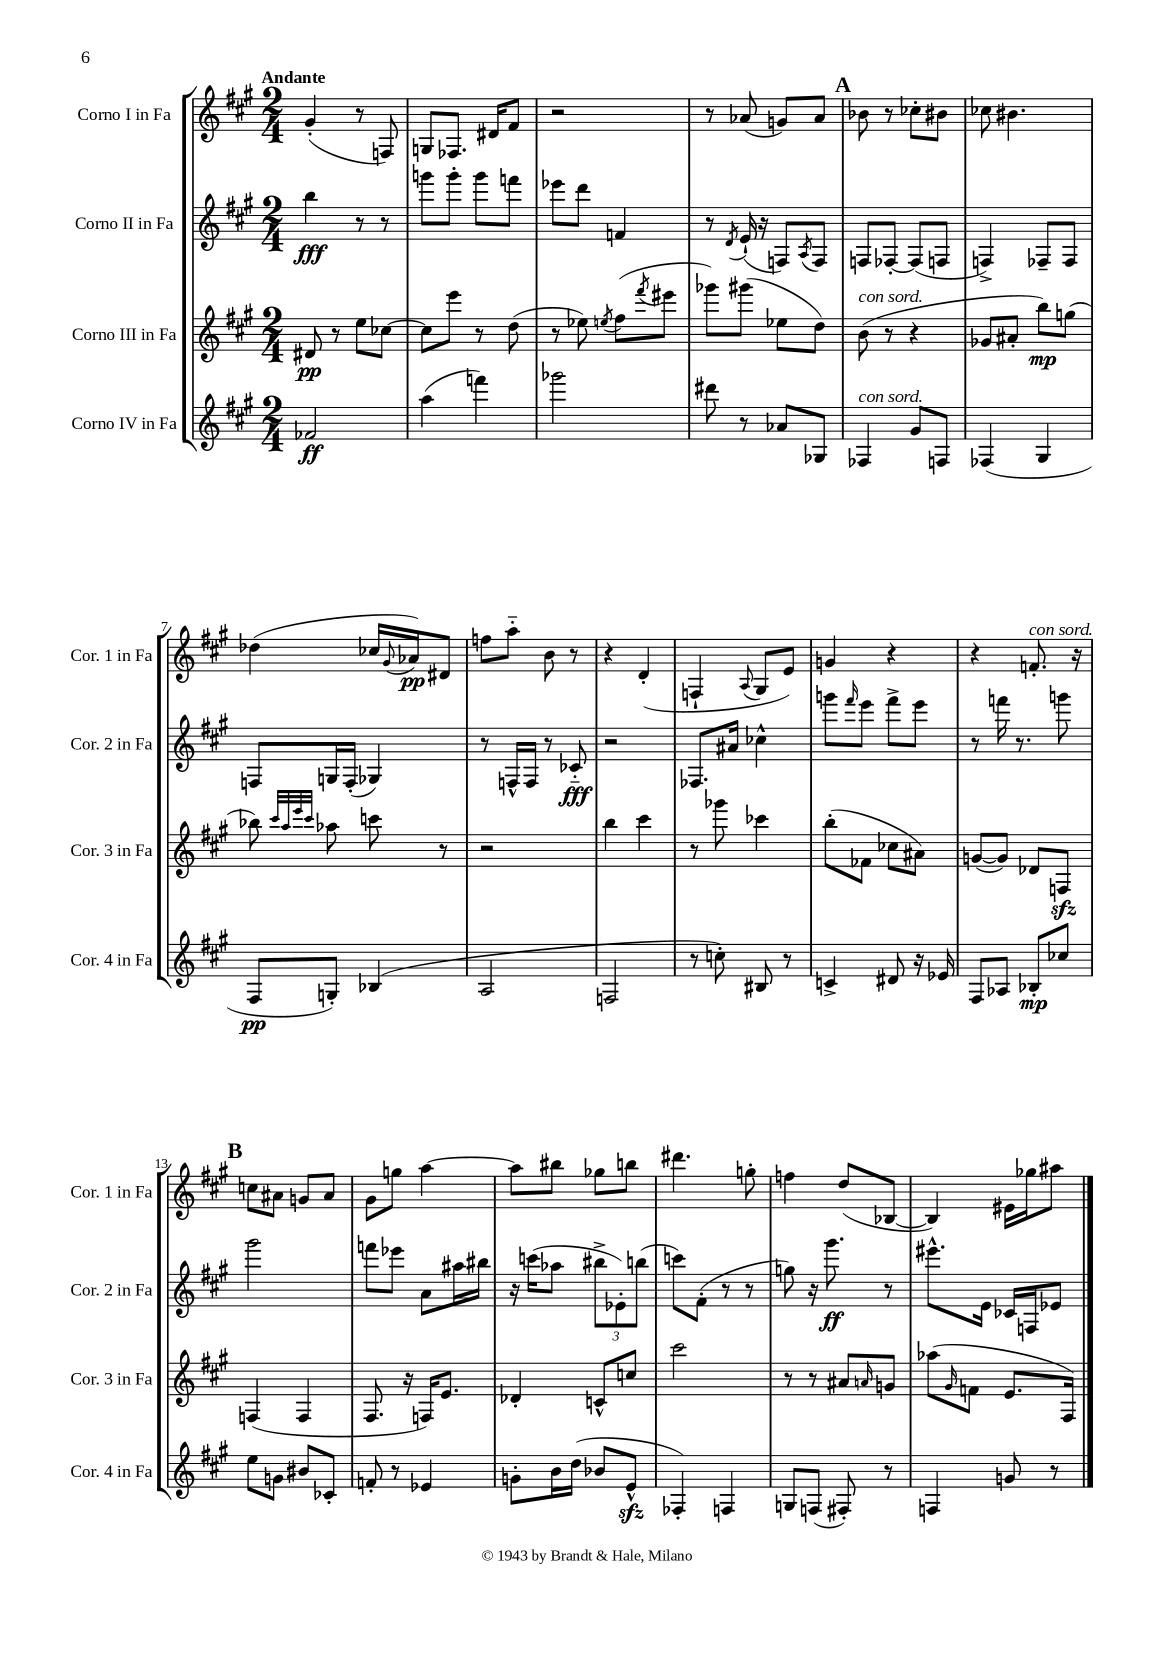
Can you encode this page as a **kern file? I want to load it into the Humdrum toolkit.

**kern	**kern	**kern	**kern
*staff4	*staff3	*staff2	*staff1
*clefG2	*clefG2	*clefG2	*clefG2
*k[f#c#g#]	*k[f#c#g#]	*k[f#c#g#]	*k[f#c#g#]
*M2/4	*M2/4	*M2/4	*M2/4
2f-/	8d#/	4bb\	(4g#'/
.	8r	.	.
.	8ee\L	8r	8r
.	[8cc-\J	8r	8F/)
=	=	=	=
(4aa\	8cc-\]L	8ggg\L	8G/L
.	8eee\J	8ggg'\J	8.F-/J
4fff\)	8r	8ggg\L	.
.	.	.	16d#/LK
.	(8dd\	8fff\J	8f#/J
=	=	=	=
2ggg-\	8r	8eee-\L	2r
.	8ee-\)	8ddd\J	.
.	8qee/	.	.
.	(8ff#\L	4f/	.
.	8qfff#/	.	.
.	8eee#\J	.	.
=	=	=	=
8ddd#\	8ggg-\L)	8r	8r
.	.	8qd/	.
8r	(8ggg#\J	(16e`/	(8a-/
.	.	16r	.
8a-/L	8ee-\L	8F/L)	8g/L)
.	.	8qA/	.
8G-/J	8dd\J)	8F/J	8a-/J
=	=	=	=
4F-/	(8b\	8F/L	8b-\
.	8r	[8F-'/J	8r
8g#/L	4r	(8F-/]L	8cc-'\L
8F/J	.	8F/J	8b#\J
=	=	=	=
(4F-/	8g-/L	4F^/)	8cc-\
.	8a#'/J	.	4.b#\
4G#/	8bb\L)	8F-~/L	.
.	(8gg\J	8F-/J	.
=	=	=	=
8F#/L	8bb-\)	8F/L	(4dd-\
.	32qqccc#/LLL	.	.
.	32qqaa/	.	.
.	32qqeee/	.	.
.	32qqccc#/JJJ	.	.
8G'/J)	8aa-\	16G/L	.
.	.	(16F'/JJ	.
(4B-/	8ccc\	4G-/)	16cc-/LL
.	.	.	8qqg#/
.	.	.	16a-/J)
.	8r	.	8d#/J
=	=	=	=
2A/	2r	8r	8ff\L
.	.	16F^^/LL	8aa'~\J
.	.	16F/JJ	.
.	.	8r	8b\
.	.	8c-'~/	8r
=	=	=	=
2F/	4bb\	2r	4r
.	4ccc#\	.	(4d'/
=	=	=	=
8r	8r	8.F-/L	4F`/
8cc'\)	8ggg-\	.	.
.	.	16a#/Jk	.
.	.	.	8qqA/
8B#/	4ccc-\	4cc-^^\	8G#/L
8r	.	.	8e/J)
=	=	=	=
4c^/	(8bb'\L	8ggg\L	4g/
.	.	16qqfff#/	.
.	8f-\J	8eee\J	.
8d#/	8cc-\L	8fff#^\L	4r
16r	8a#\J)	8eee\J	.
16e-/	.	.	.
=	=	=	=
8F#/L	([8g/L	8r	4r
8A-/J	8g/]J)	16fff\	.
.	.	8.r	.
8B-'/L	8d-/L	.	8.f'/
8cc-/J	8F/J	8ggg\	.
.	.	.	16r
=	=	=	=
8ee\L	(4F/	2ggg#\	8cc\L
8g\J	.	.	8a#\J
8b#/L	4F/	.	8g/L
8c-'/J	.	.	8a#/J
=	=	=	=
8f'/	8.F#/	8fff\L	8g#\L
8r	.	8eee-\J	8gg\J
.	16r	.	.
4e-/	16F/LK)	8a\L	[4aa\
.	8.e/J	.	.
.	.	16aa#\L	.
.	.	16bb#\JJ	.
=	=	=	=
8g'\L	4d-'/	16r	8aa\]L
.	.	(16ccc\LK	.
16b\L	.	8aa-\J	8bb#\J
(16dd\JJ	.	.	.
8b-/L	8c^^/L	12bb#^\L	8gg-\L
.	.	12e-'\)	.
8e^^/J	8cc/J	.	8bb\J
.	.	(12bb\J	.
=	=	=	=
4F-'/)	2ccc#\	8ccc\L)	4.ddd#\
.	.	(8f#'\J	.
4F/	.	8r	.
.	.	8r	8gg'\
=	=	=	=
8G/L	8r	8gg\)	4ff\
(8F/J	8r	16r	.
.	.	8.ggg#\	.
8F#'/)	8a#/L	.	(8dd/L
.	16qqa/	.	.
8r	8g/J	8r	[8B-/J
=	=	=	=
4F/	(8aa-\L	8.eee#^^\L	4B-/])
.	16qqg#/	.	.
.	8f\J	.	.
.	.	16e\Jk	.
8g/	8.e/L	16c-/LL	16e#\LL
.	.	16F/J	16gg-\J
8r	.	8e-/J	8aa#\J
.	16F#/Jk)	.	.
==	==	==	==
*-	*-	*-	*-
